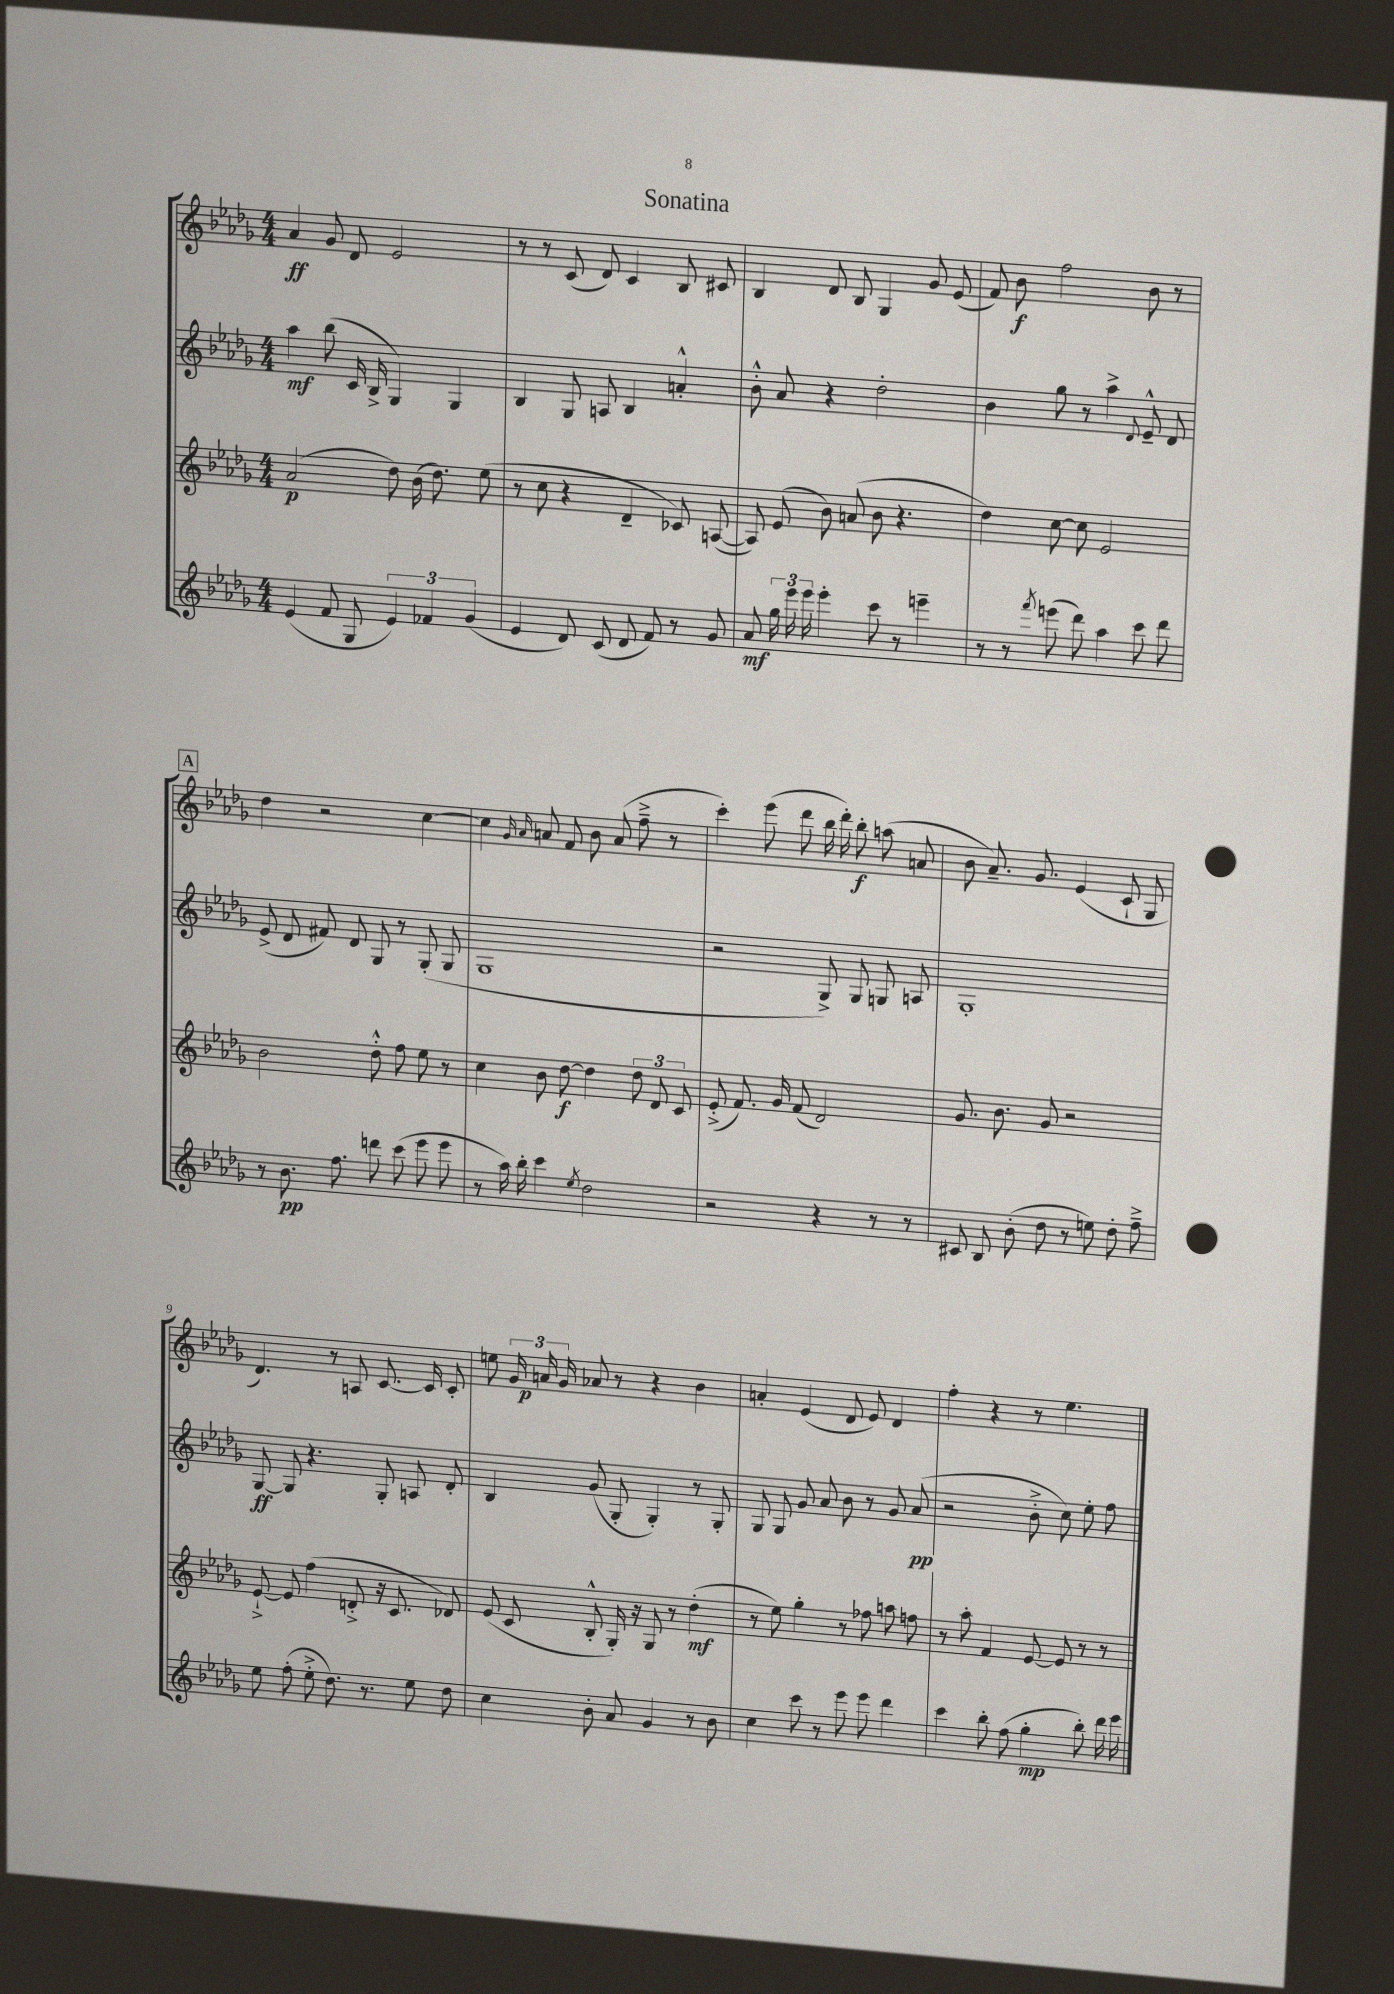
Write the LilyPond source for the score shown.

\header { title = "Sonatina" }
<<
\new StaffGroup <<
\new Staff = "s0" {
    \clef treble \key des \major \numericTimeSignature \time 4/4
    \autoBeamOff aes'4\ff ges'8 des'8 ees'2 |
    r8 r8 c'8( des'8) c'4 bes8 cis'8 |
    bes4 des'8 bes8 ges4 ges'8 ees'8( |
    f'8) bes'8\f f''2 bes'8 r8 |
    \mark \markup { \box "A" } des''4 r2 c''4~ |
    c''4 \grace { ges'16 aes'16 } a'8 f'8 bes'8 a'8( f''8---> r8 |
    c'''4-.) ees'''8( des'''8 bes''16 des'''16-.) bes''8-.\f a''8( a'8 |
    bes'8 aes'8.--) ges'8. ees'4( c'8-! ges8 |
    des'4.) r8 a8 c'8.~ c'16 c'8-. |
    e''8 \tuplet 3/2 { ges'16 a'16\p ges'16 } aes'8 r8 r4 bes'4 |
    a'4-. ees'4( des'8 ees'8) des'4 |
    f''4-. r4 r8 ees''4. \bar "|." |
}
\new Staff = "s1" {
    \clef treble \key des \major \numericTimeSignature \time 4/4
    \autoBeamOff aes''4\mf bes''8( c'16 bes16-> ges4) ges4 |
    bes4 ges8 a8 bes4 a'4-.-^ |
    bes'8-.-^ aes'8 r4 des''2-. |
    bes'4 ges''8 r8 aes''4-> \appoggiatura { des'8 } ees'8---^ des'8 |
    \mark \markup { \box "A" } ees'8->( des'8 fis'8) des'8 ges8 r8 ges8-.( ges8 |
    ges1 |
    r2 ges8->) ges8 g8 a8 |
    ges1-. |
    ges8~\ff ges8 r4. ges8-. a8 des'8-. |
    bes4 ges'8( ges8-. ges4-.) r8 ges8-. |
    ges8 ges8 ges'8 aes'8 bes'8 r8 ges'8 aes'8\pp( |
    r2 bes'8-.-> c''8) ees''8-. f''8 \bar "|." |
}
\new Staff = "s2" {
    \clef treble \key des \major \numericTimeSignature \time 4/4
    \autoBeamOff aes'2\p( des''8) bes'16( des''8.) ees''8( |
    r8 c''8 r4 des'4-- ces'8) a8~( |
    a8) ees'8( bes'8) a'8( bes'8 r4. |
    des''4) c''8~ c''8 ees'2 |
    \mark \markup { \box "A" } bes'2 des''8-.-^ f''8 ees''8 r8 |
    c''4 bes'8 des''8~\f des''4 \tuplet 3/2 { des''8 des'8 c'8 } |
    ees'8-.->( f'8.) ges'16 f'8( des'2) |
    ges'8. bes'8. ges'8 r2 |
    ees'8~-!-> ees'8 f''4( d'8-.-> r16 c'8. des'8) |
    ees'8( c'8 bes8-.-^ ges16-.) r16 ges8 r8 des''4-.\mf( |
    r8 ees''8) ges''4-. r8 fes''8 a''8 f''8 |
    r8 aes''8-. f'4 ees'8~ ees'8 r8 r8 \bar "|." |
}
\new Staff = "s3" {
    \clef treble \key des \major \numericTimeSignature \time 4/4
    \autoBeamOff ees'4( f'8 ges8 \tuplet 3/2 { ees'4) fes'4 ges'4( } |
    ees'4 des'8) c'8( des'8 f'8) r8 ges'8 |
    aes'8\mf \tuplet 3/2 { ges''16 ees'''16 ees'''16 } ees'''4-. c'''8 r8 e'''4-- |
    r8 r8 \acciaccatura { f'''8 } e'''8( des'''8) aes''4 c'''8 des'''8 |
    \mark \markup { \box "A" } r8 bes'8.\pp f''8. d'''8 c'''8( ees'''8 ees'''8 |
    r8 aes''16) bes''16-. c'''4 \acciaccatura { ees''8 } des''2 |
    r2 r4 r8 r8 |
    cis'8 bes8 bes'8-.( des''8 r8 e''8) des''8-. f''8---> |
    ees''8 f''8-.( ees''8-.-> des''8.) r8. ees''8 des''8 |
    c''4 bes'8-. aes'8 ges'4 r8 bes'8 |
    c''4 c'''8 r8 ees'''8 ees'''8 des'''4 |
    c'''4 bes''8-. f''8( ges''4-.\mp bes''8-.) des'''16 ees'''16 \bar "|." |
}
>>
>>
